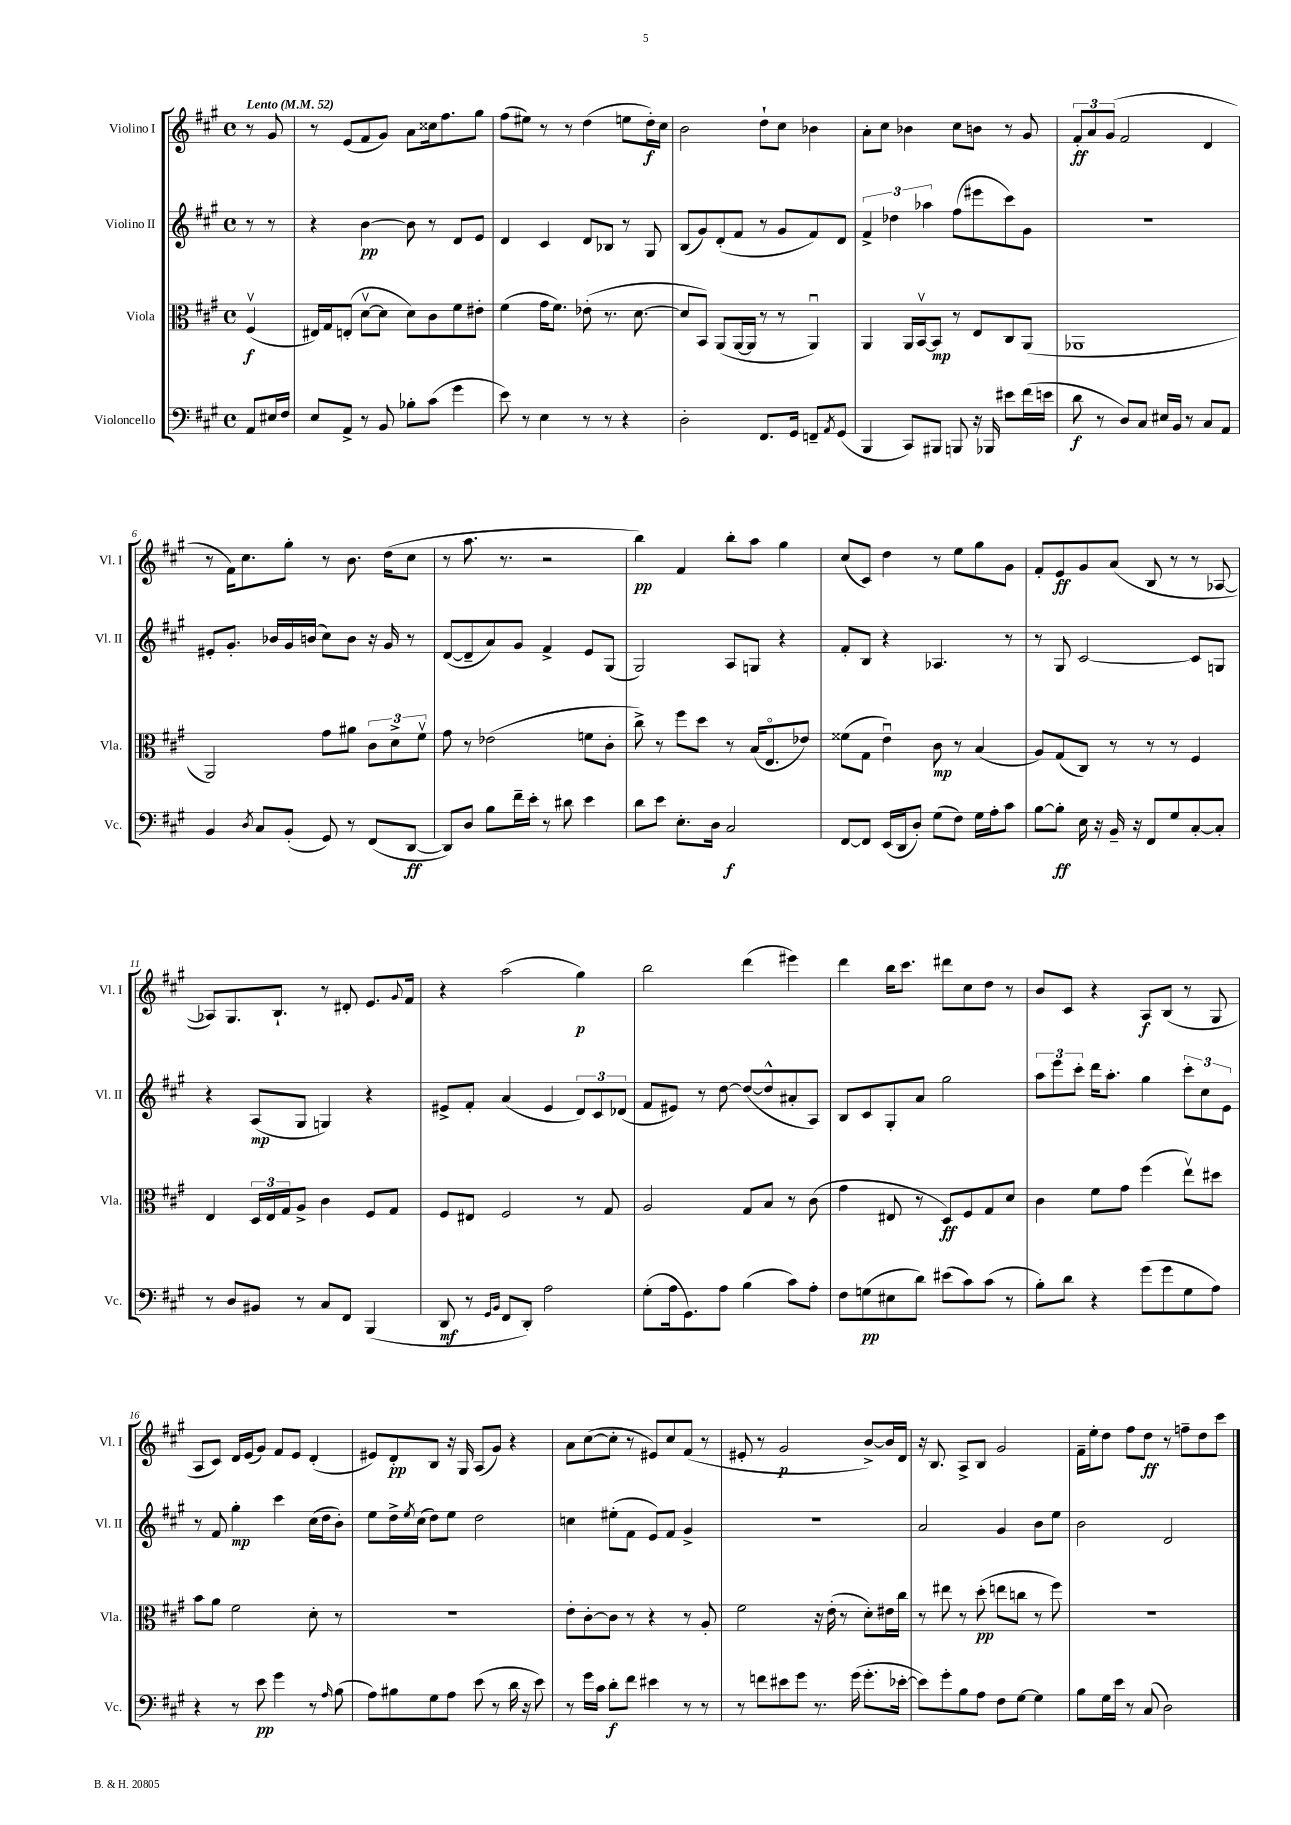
<<
\new StaffGroup <<
\new Staff = "s0" \with { instrumentName = "Violino I" shortInstrumentName = "Vl. I" } {
    \clef treble \key a \major \defaultTimeSignature \time 4/4 \partial 4 \tempo "Lento" 4 = 52
    r8 gis'8 |
    r8 e'8( fis'8 gis'8) a'8 cisis''16 fis''8. gis''8 |
    fis''8( eis''8) r8 r8 d''4( e''8 d''16-.\f) cis''16 |
    b'2 d''8-! cis''8 bes'4 |
    a'8-. cis''8 bes'4 cis''8 b'8 r8 gis'8 |
    \tuplet 3/2 { fis'8-.\ff a'8 gis'8( } fis'2 d'4 |
    r8 fis'16) cis''8. gis''8-. r8 b'8. d''16( cis''8 |
    r8 a''8. r8. r2 |
    b''4\pp) fis'4 b''8-. a''8 gis''4 |
    cis''8( cis'8) d''4 r8 e''8 gis''8 gis'8 |
    fis'8-. e'8\ff gis'8 a'8( b8 r8 r8 aes8~ |
    aes8) gis8. b8.-! r8 dis'8-. e'8. \appoggiatura { gis'8 } fis'16 |
    r4 a''2( gis''4\p) |
    b''2 d'''4( eis'''4) |
    d'''4 b''16 cis'''8. dis'''8 cis''8 d''8 r8 |
    b'8 cis'8 r4 a8\f b8( r8 gis8 |
    a8 cis'8) d'16 e'16( gis'8) fis'8 e'8 d'4-.( |
    eis'8) d'8-.\pp b8 r16 gis16 a8( gis'8) r4 |
    a'8 cis''8~( cis''8-. r8 eis'8) cis''8 fis'8( r8 |
    eis'8-. r8 gis'2\p b'8~->) b'16 d'16 |
    r16 b8. a8-> b8 gis'2 |
    fis'16-- e''16-. d''8 fis''8 d''8\ff r8 f''8-- d''8 cis'''8 \bar "|." |
}
\new Staff = "s1" \with { instrumentName = "Violino II" shortInstrumentName = "Vl. II" } {
    \clef treble \key a \major \defaultTimeSignature \time 4/4 \partial 4
    r8 r8 |
    r4 b'4~\pp b'8 r8 d'8 e'8 |
    d'4 cis'4 d'8 bes8 r8 gis8 |
    b8( gis'8) d'8-.( fis'8 r8 gis'8 fis'8) d'8 |
    \tuplet 3/2 { fis'4-> des''4 aes''4 } fis''8( eis'''8 cis'''8) gis'8 |
    R1 |
    eis'8-. gis'8.-. bes'16 gis'16 b'16( cis''8) b'8 r16 gis'16 r8 |
    d'8~( d'8-- a'8) gis'8 fis'4-> e'8 gis8( |
    gis2) a8 g8 r4 |
    fis'8-. b8 r4 aes4. r8 |
    r8 gis8 cis'2~ cis'8 g8 |
    r4 a8\mp( gis8 g4) r4 |
    eis'8-> fis'8-. a'4( eis'4 \tuplet 3/2 { d'8) cis'8 des'8( } |
    fis'8 eis'8) r8 d''8~ d''8~( d''8-^ ais'8-. a8) |
    b8 cis'8 gis8-. a'8 gis''2 |
    \tuplet 3/2 { a''8 e'''8 cis'''8-. } d'''16 a''8.-. gis''4 \tuplet 3/2 { cis'''8-. cis''8 e'8 } |
    r8 fis'8 gis''4-.\mp cis'''4 cis''16( d''16 b'8-.) |
    e''8 d''16-> \acciaccatura { e''8 } cis''16( d''8) e''8 d''2 |
    c''4 eis''8-.( fis'8 e'8) fis'8 gis'4-> |
    R1 |
    a'2 gis'4 b'8 e''8 |
    b'2 d'2 \bar "|." |
}
\new Staff = "s2" \with { instrumentName = "Viola" shortInstrumentName = "Vla." } {
    \clef alto \key a \major \defaultTimeSignature \time 4/4 \partial 4
    fis4\upbow\f( |
    eis16) gis16 e8-.( d'8~\upbow d'8 d'8) cis'8 fis'8 eis'8-. |
    fis'4( gis'16 fis'8.) ees'8-.( r8. d'8.~ |
    d'8 b,8) a,8( a,16~ a,16 r8 r8 a,4\downbow) |
    a,4 a,16 b,16~\upbow b,8\mp r8 e8 cis8 a,8( |
    aes,1 |
    a,2) gis'8 ais'8 \tuplet 3/2 { cis'8 d'8-> fis'8\upbow } |
    gis'8 r8 ees'2( f'8 cis'8-. |
    cis''8->) r8 fis''8 d''8 r8 b16( e8.\flageolet ees'8) |
    fisis'8( gis8 e'4\downbow) cis'8\mp r8 b4( |
    a8) gis8( cis8) r8 r8 r8 fis4 |
    e4 \tuplet 3/2 { d16 e16 gis16 } a8-> cis'4 fis8 gis8 |
    fis8 eis8 fis2 r8 gis8 |
    a2 gis8 b8 r8 cis'8( |
    gis'4 eis8 r8 d8\ff) fis8 gis8 d'8 |
    cis'4 fis'8 gis'8 fis''4( e''8\upbow) dis''8 |
    b'8 a'8 fis'2 d'8-. r8 |
    r1 |
    e'8-. cis'8~-. cis'8 r8 r4 r8 a8-. |
    fis'2 r16 e'16-.( r8 d'8-.) eis'16 cis''16 |
    r8 eis''8 r8 d''8-.\pp( e''8 c''8 r8 fis''8) |
    R1 \bar "|." |
}
\new Staff = "s3" \with { instrumentName = "Violoncello" shortInstrumentName = "Vc." } {
    \clef bass \key a \major \defaultTimeSignature \time 4/4 \partial 4
    a,8 eis16 fis16 |
    e8 a,8-> r8 b,8 bes8-. cis'8( gis'4 |
    e'8) r8 e4 r8 r8 r4 |
    d2-. fis,8. gis,16 f,8-- \acciaccatura { a,8 } gis,8( |
    b,,4 cis,8) bis,,8 b,,8 r16 bes,,16 eis'8 fis'16( e'16 |
    d'8\f r8 d8) cis8 eis16 b,16 r8 cis8 a,8 |
    b,4 \acciaccatura { d8 } cis8 b,8-.( gis,8) r8 fis,8( d,8~\ff |
    d,8) d8 b8 fis'16-- e'16-. r8 dis'8 e'4 |
    d'8 e'8 e8.-. d16 cis2\f |
    fis,8~ fis,8 e,16( d,16 d8-.) gis8( fis8) gis16 a16-. cis'8 |
    b8~ b8-.\ff e16 r16 b,16-- r16 fis,8 gis8 cis8~-. cis8-. |
    r8 d8 bis,8 r8 cis8 fis,8 b,,4( |
    d,8\mf r8 \grace { gis,16 b,16 } fis,8 d,8-.) a2 |
    gis8-.( a16 gis,8.) a8 b4( cis'8) a8-. |
    fis8 g8\pp( eis8 d'8) eis'8( cis'8) cis'8( r8 |
    b8-.) d'8 r4 gis'8( gis'8 gis8 a8) |
    r4 r8 e'8\pp gis'4 r8 \grace { a16 } b8( |
    a8) bis8 gis8 a8 e'8( r8 d'16 r16 e'8) |
    r8 gis'16 cis'16 d'8-.\f fis'8 eis'4 r8 r8 |
    r8 f'8 eis'8 gis'8 r8. gis'16( gis'8.-. ees'16~-. |
    ees'8) gis'8-. b8 a8 fis8 gis8~ gis4 |
    b8 gis16 e'16 r8 cis8( d2) \bar "|." |
}
>>
>>
